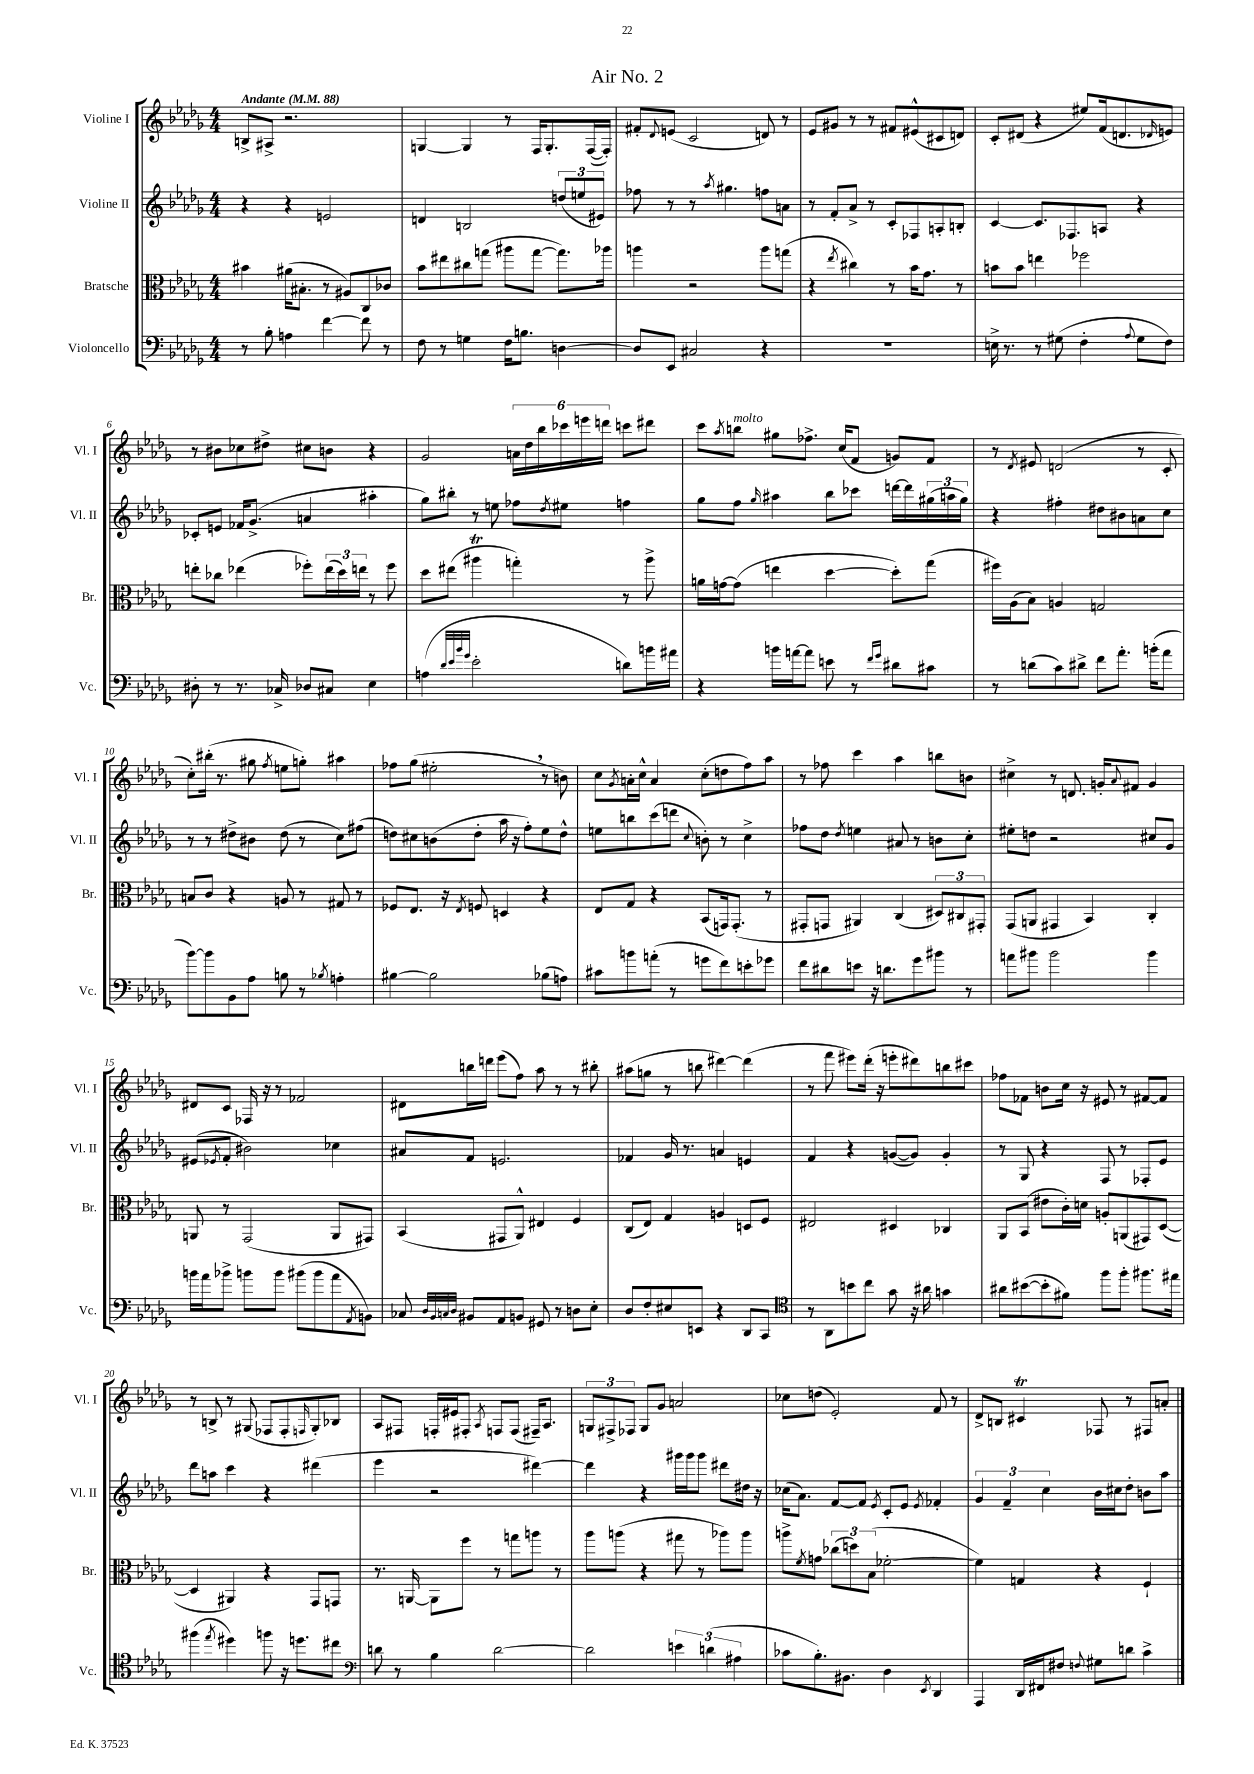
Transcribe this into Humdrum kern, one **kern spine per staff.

**kern	**kern	**kern	**kern
*part4	*part3	*part2	*part1
*staff4	*staff3	*staff2	*staff1
*I"Violoncello	*I"Bratsche	*I"Violine II	*I"Violine I
*I'Vc.	*I'Br.	*I'Vl. II	*I'Vl. I
*clefF4	*clefC3	*clefG2	*clefG2
*k[b-e-a-d-g-]	*k[b-e-a-d-g-]	*k[b-e-a-d-g-]	*k[b-e-a-d-g-]
*M4/4	*M4/4	*M4/4	*M4/4
*MM88	*MM88	*MM88	*MM88
=1	=1	=1	=1
!	!	!	!LO:TX:a:B:t=Andante
8r	4b#X\	4r	8Bn^/L
8B-'\	.	.	8A#X^/J
4An\	(16a#X\KL	4r	2.r
.	8.B#X'\J	.	.
[4f\	8r	2en/	.
.	8A#X/L)	.	.
8f\]	8C/	.	.
8r	8c-X/J	.	.
=2	=2	=2	=2
8F\	8b-\L	4dn/	[4Gn/
8r	8ee#X\	.	.
4Gn\	8cc#X\	2Bn/	4G/]
.	(8ggn\J	.	.
16F\KL	8aa#X\L	.	8r
8.Bn\J	.	.	.
.	[8gg\J	.	16F/KL
.	.	.	8.G'/
[4Dn\	8.gg\L])	(12ddn/L	.
.	.	12een/	.
.	.	.	([16F/L
.	.	12e#X/J)	.
.	16aa-X\Jk	.	16F'/JJ])
=3	=3	=3	=3
8D/L]	4aan\	8ff-X\	8f#X'/L
.	.	.	8qqd-/
8EE-/J	.	8r	(8en/J
2C#X/	2r	8r	2c/
.	.	8qaa-/	.
.	.	4.gg#X\	.
4r	8aa\L	8ffn\L	8dn/)
.	(8ggn\J	8an\J	8r
=4	=4	=4	=4
1r	4r	8r	8e-/L
.	.	8f'/L	8g#X/J
.	8qee-/	.	.
.	4cc#X\)	8a-^/J	8r
.	.	8r	8r
.	8r	8c'/L	8f#X/L
.	16b-\KL	8F-X/	(8e#X^^/
.	8.g-\J	.	.
.	.	8An'/	8c#X/
.	8r	8Bn'/J	8dn/J)
=5	=5	=5	=5
16En^\	8bn\L	[4c/	8c'/L
8.r	.	.	.
.	8b\J	.	(8d#X/J
8r	4een\	8.c/L]	4r
(8G#X\	.	.	.
.	.	8.F-X/	.
4F'\	2ff-X\	.	8ee#X/L)
.	.	8An/J	(16f/k
.	.	.	8.dn/
8qqA-/	.	.	.
8G#\L	.	4r	.
.	.	.	16qqd-X/
8F\J)	.	.	8en/J)
!!LO:LB:g=z
=6	=6	=6	=6
8D#X'\	8een'\L	8c-X'/L	8r
8r	8cc-X\J	8en/J	8b#X\L
8.r	(4ee-X\	16f-X/KL	8cc-X\
.	.	(8.g-^/J	.
.	.	.	8dd#X^\J
16C-X^/	.	.	.
8D-X/L	8ff-X'\L)	4an/	8cc#X\L
8C#X/J	(24ee-\L	.	8bn\J
.	24dd-\)	.	.
.	24een\JJ	.	.
4E-\	8r	4aa#X'\	4r
.	8ff-\	.	.
=7	=7	=7	=7
(4An\	8dd-\L	8gg-\L)	2g-/
.	(8ee#X\J	8bb#X'\J	.
32qqd-/LLL	.	.	.
32qqe-/	.	.	.
32qqb-/	.	.	.
32qqg-/JJJ	.	.	.
2e-'\	4aa#Xt\	8r	.
.	.	8een\	.
.	4ggn'\)	8ff-X\L	24an\LL
.	.	.	24dd-\
.	.	.	24bb-\
.	.	8qdd-/	.
.	.	8ee#X\J	24ccc-X\
.	.	.	24eeen\
.	.	.	24dddn\JJ
8dn\L)	8r	4ffn\	8cccn\L
16bn\L	8aa#^\	.	8ddd#X\J
16a#X\JJ	.	.	.
=8	=8	=8	=8
4r	16an\LL	8gg-\L	8ccc\L
.	[16gn\J	.	.
.	.	.	8qaa-/
!	!	!	!LO:TX:a:i:t=molto
.	(8g\J]	8ff\J	8bbn\J
.	.	16qqgg-/	.
16bn\LL	4een\	4aa#X\	8gg#X\L
[16an\J	.	.	.
8a\J]	.	.	8.ff-X^\J
8en\	[4dd-\	8bb-\L	.
.	.	.	(16cc/KL
8r	.	8ccc-X\J	8f/J
16qqf/LL	.	.	.
16qqg-/JJ	.	.	.
8d#X\L	8dd-'\L])	[16dddn\LL	8gn/L)
.	.	16ddd\]	.
8c#X\J	(8gg-\J	(24gg#X\	8f/J
.	.	24aan\	.
.	.	24gg#\JJ)	.
=9	=9	=9	=9
8r	16ff#X\LL)	4r	8r
.	(16A-\J	.	.
.	.	.	8qd-/
(8dn\L	8B-\J)	.	8e#X/
8c\)	4An/	4ff#X'\	(2dn/
8d#X^\J	.	.	.
8f\L	2Gn/	8dd#X\L	.
8.a-'\J	.	8b#X\	.
.	.	8an\	8r
(16bn'\KL	.	.	.
8a-\J	.	8cc\J	8c'/
!!LO:LB:g=z
=10	=10	=10	=10
[8b-\L)	8Bn/L	8r	8cc'\L)
8b-\]	8c/J	8r	(16bb#X'\Jk
.	.	.	8.r
8BB-\	4r	8dd#X^\L	.
8A-\J	.	8b#X\J	8gg#X\
.	.	.	8qff/
8Bn\	8An/	(8dd#\	8een\L
8r	8r	8r	8ggn'\J)
8qB-X/	.	.	.
4An'\	8G#X/	8cc\L)	4aa#X\
.	8r	(8ff#X\J	.
=11	=11	=11	=11
[4B#X\	8F-X/L	8ddn\L)	8ff-X\L
.	8.E-/J	8cc#X\	(8gg-\J
2B#\]	.	(8bn\	2ee#X',\
.	16r	.	.
.	8qE-/	.	.
.	8Fn/	8dd'\J	.
.	4Dn/	16aa-\	.
.	.	16r	.
.	.	8ff'\L)	.
(8B-X\L	4r	8ee-\	8r
8An\J)	.	8dd^^\J	8bn\)
=12	=12	=12	=12
8c#X\L	8E-/L	8een\L	8cc\L
.	.	.	8qg-/
8bn\	8G-/J	8bbn\	16an'\L
.	.	.	16cc^^\JJ
(8an'\J	4r	(8ccc\	4a/
8r	.	8dddn\J	.
.	.	8qqcc/	.
8gn\L	(8BB-/L	8bn'\)	(8cc'\L
8f\)	16GGn/k)	8r	8ddn\
.	(8.GG'/J	.	.
8en'\	.	4cc^\	8ff\)
8g-X\J	8r	.	8aa-\J
=13	=13	=13	=13
8f\L	8GG#X'/L	8ff-X\L	8r
8d#X\	8GGn/J	8dd-\J	8ff-X\
.	.	8qdd-/	.
8en\J	4AA#X/)	4een\	4ccc\
16r	.	.	.
8.dn\L	.	.	.
.	(4C/	8a#X/	4aa-\
8g-\	.	8r	.
8b#X\J	12D#X/L)	8bn\L	8bbn\L
.	12C#X/	.	.
8r	.	8cc'\J	8bn\J
.	12GG#X'/J	.	.
=14	=14	=14	=14
8an\L	(8GG-/L	8ee#X'\L	4cc#X^\
8b#X\J	8AAn/J	8ddn\J	.
2b#\	4GG#X/	2r	8r
.	.	.	8.dn/
.	4BB-/)	.	.
.	.	.	16gn'/KL
.	.	.	8qqa-/
.	.	.	8f#X/J
4b#\	4C'/	8cc#X/L	4g/
.	.	8g-/J	.
!!LO:LB:g=z
=15	=15	=15	=15
16bn\LL	8AAn/	(8e#X/L	8d#X/L
16a-\J	.	.	.
.	.	8qe-X/	.
8b-X^\J	8r	8f'/J	8c/J
8bn\L	(2GG-/	2b#X\)	16F-X/
.	.	.	16r
8b\J	.	.	8r
(8b#X\L	.	.	2f-X/
8b#\	.	.	.
8a-\	8AA/L	4cc-X\	.
8qAA-/	.	.	.
8BBn\J)	8GG#X/J)	.	.
=16	=16	=16	=16
8C-X/	(4BB-/	8a#X/L	8d#X\L
32qqD-/LLL	.	.	.
32qqBB-/	.	.	.
32qqCn/	.	.	.
32qqD-/JJJ	.	.	.
8BB#X/L	.	8f/J	16bbn\L
.	.	.	16dddn\JJ
8AA-/	8GG#X/L	2.en/	(8eee-\L
8BBn/J	8AA-^^/J)	.	8ff\J)
8GG#X/	4E#X/	.	8aa-\
8r	.	.	8r
8Dn\L	4F/	.	8r
8E-'\J	.	.	8bb#X'\
=17	=17	=17	=17
8D-/L	(8C/L	4f-X/	(8aa#X\L
8F'/	8E-/J)	.	8ggn\J
8E#X/	4G-/	16g-/	8r
.	.	8.r	.
8EEn/J	.	.	8bbn\
4r	4An/	4an/	[4ddd#X\)
8DD-/L	8Dn/L	4en/	(4ddd#\]
8CC/J	8F/J	.	.
=18	=18	=18	=18
*clefC4	*	*	*
8r	2E#X/	4f/	8r
8AA-\L	.	.	8fff\
8bn\	.	4r	8eee#X\L)
8cc\J	.	.	(16ddd-'\Jk
.	.	.	16r
8g-\	4D#X/	([8gn/L	8eeen'\L
16r	.	8g/J])	8ddd#X\)
16a#X\	.	.	.
4gn\	4C-X/	4g'/	8bbn\
.	.	.	8ccc#X\J
=19	=19	=19	=19
8a#X\L	8AA-/L	8r	8ff-X\L
([8b#X\	(8BB-/J	8G-/	8f-X\J
8b#'\]	8e#X\L	4r	8bn\L
8f#X\J)	16c'\L)	.	16cc\Jk
.	16dn\JJ	.	16r
8ff\L	8An'/L	8F/	8e#X/
8ff'\J	(8AAn/	8r	8r
8.ff#X\L	8GG#X/)	8F-X'/L	[8f#X/L
.	([8D-/J	8e-/J	8f#/J]
16ee#X\Jk	.	.	.
!!LO:LB:g=z
=20	=20	=20	=20
(4ff#X\	4D-/]	8ddd-\L	8r
.	.	8aan\J	8Bn^/
8qee-/	.	.	.
4dd#X\)	4AA#X/)	4ccc\	8r
.	.	.	(8G#X/
8ffn\	4r	4r	8F-X/L
16r	.	.	8F-'/
8.ddn\L	.	.	.
.	.	.	16qqFn/
.	8GG-/L	(4ddd#X\	8G#'/)
8cc#X\J	8GGn/J	.	8B-X/J
=21	=21	=21	=21
*clefF4	*	*	*
8dn\	8.r	4eee-\	8A-/L
8r	.	.	8F#X/J
.	[16AAn/	.	.
4B-\	8AA\L]	2r	16Fn'/LL
.	.	.	16e#X/J
.	8ff\J	.	8F#X'/J
.	.	.	8qA-/
[2d\	8r	.	8Fn/L
.	8ggn\L	.	(8F/J
.	8aan\J	[4ddd#X\)	16F#X~/KL)
.	.	.	8.A-/J
.	8r	.	.
=22	=22	=22	=22
2d\]	8aa-\L	4ddd#\]	12Gn/L
.	.	.	12F#X^/
.	(8aan\J	.	.
.	.	.	12F-X/J
.	4r	4r	8G/L
.	.	.	8g-/J
6en\	8gg#X\	16ggg#X\LL	2an/
.	.	16ggg#\J	.
.	8r	8ggg#\J	.
(6dn\	.	.	.
.	8aa-X\L)	8ddd#X\L	.
6A#X\	.	.	.
.	8aa-\J	16dd#X\Jk	.
.	.	16r	.
=23	=23	=23	=23
8c-X\L	8aan^\L	(16cc-X\KL	8cc-X\L
.	.	8.a-\J)	.
.	8qf/	.	.
8.B-'\)	8gn\J	.	(8ddn\J
.	(12cc-X\L	[8f/L	2e-'/)
8.BB#X\J	.	.	.
.	12ddn\)	.	.
.	.	8f/J]	.
.	(12B-\J	.	.
.	.	8qe-/	.
4D-\	[2f-X'\	8c'/L	.
.	.	8e-/J	.
8qEE-/	.	8qe-/	.
4DD-/	.	4f-X'/	8f/
.	.	.	8r
=24	=24	=24	=24
4AAA-/	4f-\])	6g-/	8d-^/L
.	.	.	8Bn/J
.	.	6f~/	.
16DD-/LL	4Gn/	.	4c#Xt/
16FF#X/J	.	.	.
.	.	6cc\	.
8F#X/J	.	.	.
8qqFn/	.	.	.
8G#X\L	4r	16b-\LL	8F-X/
.	.	16cc#X\J	.
8dn\J	.	8dd-'\J	8r
4c^\	4F`/	8bn\L	8F#X/L
.	.	8aa-\J	8an'/J
==	==	==	==
*-	*-	*-	*-
